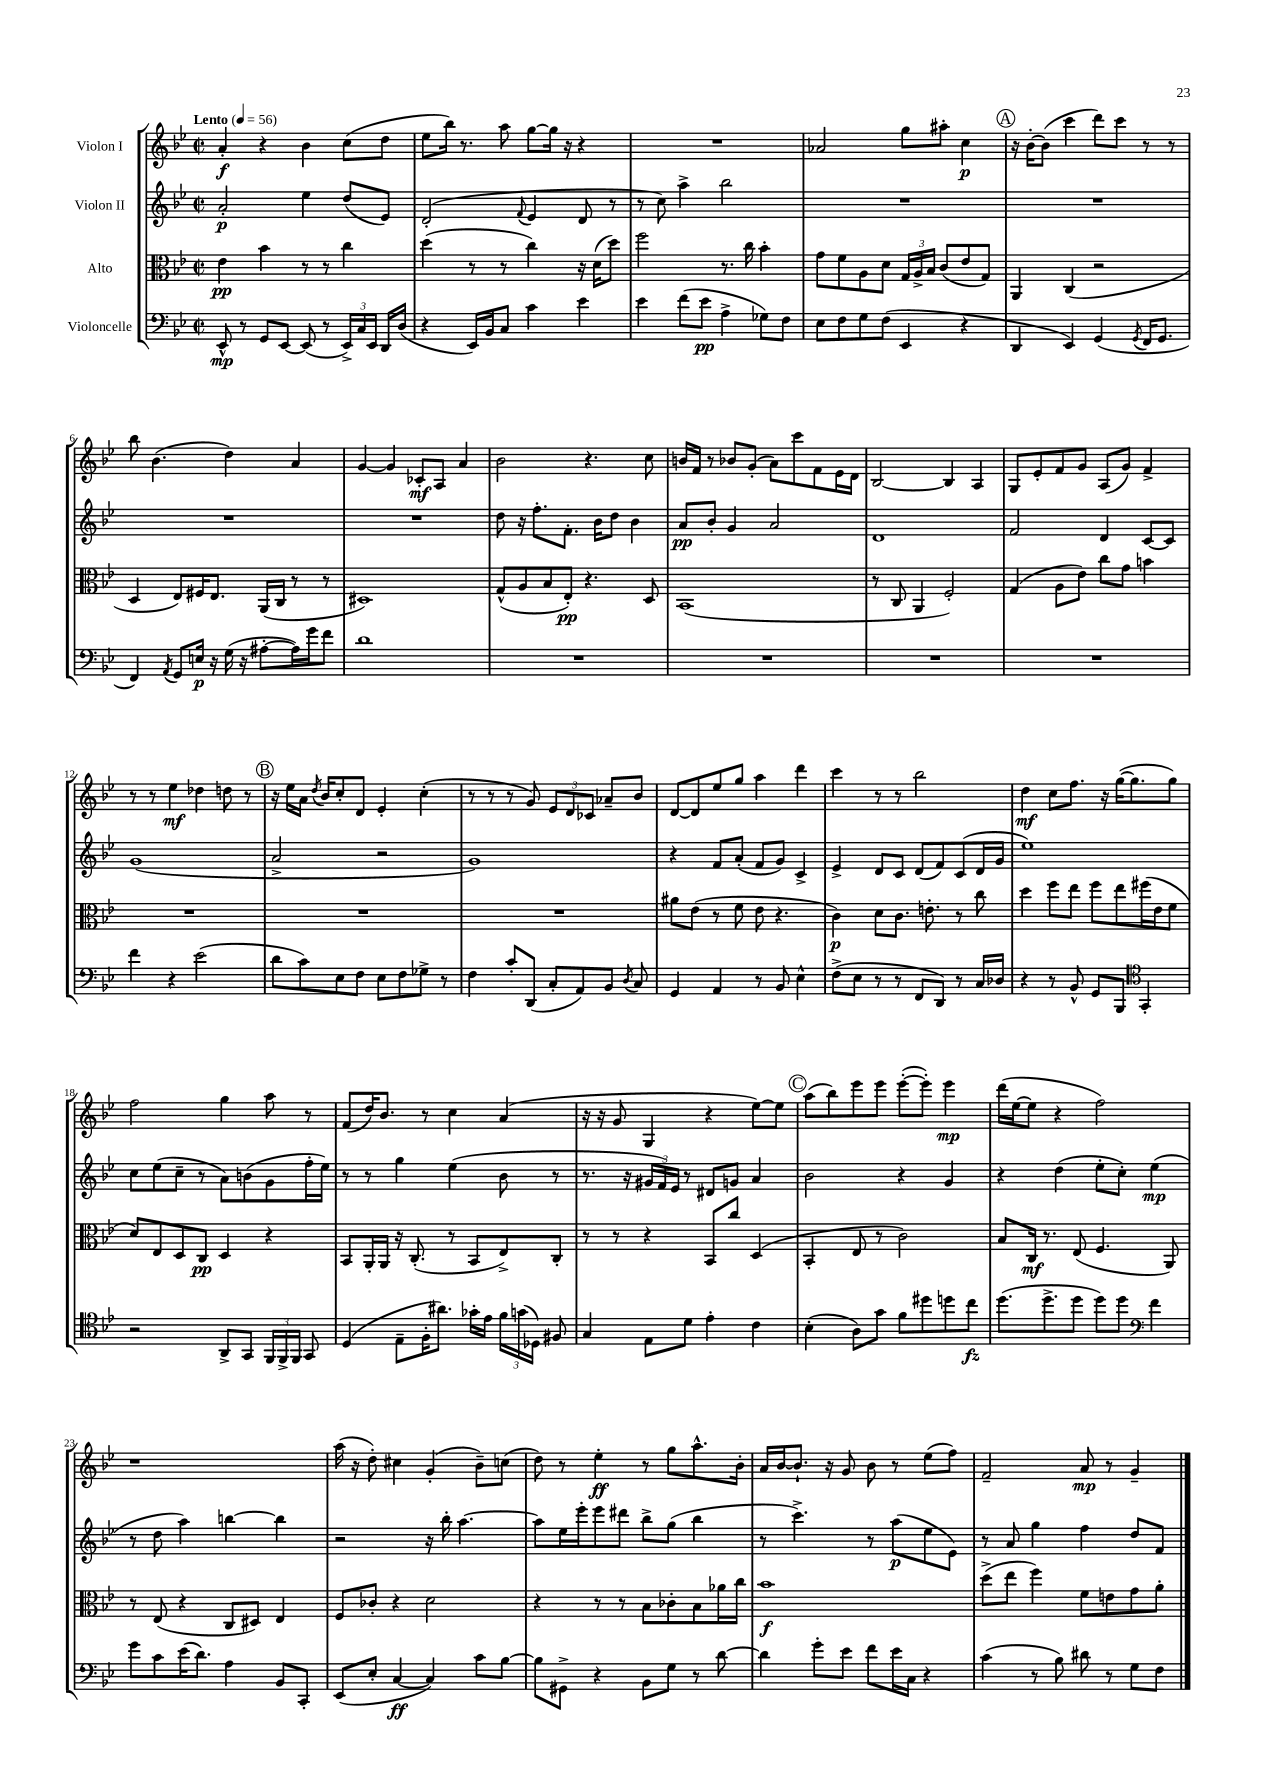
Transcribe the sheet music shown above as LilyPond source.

<<
\new StaffGroup <<
\new Staff = "s0" \with { instrumentName = "Violon I" } {
    \clef treble \key bes \major \defaultTimeSignature \time 2/2 \tempo "Lento" 4 = 56
    \autoBeamOff a'4-.\f r4 bes'4 c''8[( d''8] |
    ees''8[ bes''16]) r8. a''8 g''8[~ g''16] r16 r4 |
    R1 |
    aes'2 g''8[ ais''8]-. c''4\p |
    \mark \markup { \circle "A" } r16 bes'16[~-. bes'8]( c'''4 d'''8[) c'''8] r8 r8 |
    bes''8 bes'4.( d''4) a'4 |
    g'4~ g'4 ces'8[-.\mf a8] a'4 |
    bes'2 r4. c''8 |
    b'16[ f'16] r8 bes'8[ g'8]-.( a'8[) c'''8 f'8 ees'16 d'16] |
    bes2~ bes4 a4 |
    g8[ ees'8-. f'8 g'8] a8[( g'8]) f'4-> |
    r8 r8 ees''4\mf des''4 d''8 r8 |
    \mark \markup { \circle "B" } r16 ees''16[ a'16] \acciaccatura { d''8 } bes'16[ c''8-. d'8] ees'4-. c''4-.( |
    r8 r8 r8 g'8) \tuplet 3/2 { ees'8[ d'8 ces'8] } aes'8[-- bes'8] |
    d'8[~ d'8 ees''8 g''8] a''4 d'''4 |
    c'''4 r8 r8 bes''2 |
    d''4\mf c''8[ f''8.] r16 g''16[~( g''8. g''8]) |
    f''2 g''4 a''8 r8 |
    f'8[( d''16) bes'8.] r8 c''4 a'4( |
    r16 r16 g'8 g4 r4 ees''8[~) ees''8] |
    \mark \markup { \circle "C" } a''8[( bes''8) ees'''8 ees'''8] ees'''8[~-.( ees'''8]-.) ees'''4\mp |
    d'''16[( ees''16~ ees''8] r4 f''2) |
    r1 |
    a''16( r16 d''8-.) cis''4 g'4-.( bes'8[--) c''8]( |
    d''8) r8 ees''4-.\ff r8 g''8[ a''8.-^ bes'16]-. |
    a'16[ bes'16~ bes'8.]-! r16 g'8 bes'8 r8 ees''8[( f''8]) |
    f'2-- a'8\mp r8 g'4-- \bar "|." |
}
\new Staff = "s1" \with { instrumentName = "Violon II" } {
    \clef treble \key bes \major \defaultTimeSignature \time 2/2
    \autoBeamOff a'2-.\p ees''4 d''8[( ees'8]) |
    d'2-.( \appoggiatura { f'8 } ees'4 d'8 r8 |
    r8 c''8) a''4-> bes''2 |
    R1 |
    \mark \markup { \circle "A" } R1 |
    R1 |
    R1 |
    d''8 r16 f''8.[-. f'8.]-. bes'16[ d''8] bes'4 |
    a'8[\pp bes'8]-. g'4 a'2 |
    d'1 |
    f'2 d'4 c'8[~ c'8] |
    g'1( |
    \mark \markup { \circle "B" } a'2-> r2 |
    g'1) |
    r4 f'8[ a'8]-.( f'8[ g'8]) c'4-> |
    ees'4-> d'8[ c'8] d'8[( f'8) c'8( d'16 g'16] |
    ees''1) |
    c''8[ ees''8( c''8]-- r8 a'8[) b'8( g'8 f''16-. ees''16]) |
    r8 r8 g''4 ees''4( bes'8 r8 |
    r8. r16 \tuplet 3/2 { gis'16[ f'16) ees'16] } r8 dis'8[ g'8] a'4 |
    \mark \markup { \circle "C" } bes'2 r4 g'4 |
    r4 d''4( ees''8[-. c''8]-.) ees''4\mp( |
    r8 d''8 a''4) b''4~ b''4 |
    r2 r16 bes''16-. a''4.~ |
    a''8[ ees''16 ees'''16-. ees'''8 dis'''8] bes''8[-> g''8]( bes''4 |
    r8 c'''4.->) r8 a''8[\p( ees''8 ees'8]) |
    r8 a'8 g''4 f''4 d''8[ f'8] \bar "|." |
}
\new Staff = "s2" \with { instrumentName = "Alto" } {
    \clef alto \key bes \major \defaultTimeSignature \time 2/2
    \autoBeamOff ees'4\pp bes'4 r8 r8 c''4 |
    d''4( r8 r8 c''4) r16 d'16[( d''8]) |
    f''2 r8. c''16 bes'4-. |
    g'8[ f'8 a8 d'8] \tuplet 3/2 { g16[ a16-> bes16] } c'8[( ees'8 g8]) |
    \mark \markup { \circle "A" } a,4 c4( r2 |
    d4 ees8[) fis16 ees8.] a,16[( c16] r8 r8 |
    dis1) |
    g8[-^( a8 bes8 ees8]-.\pp) r4. d8 |
    bes,1( |
    r8 c8 a,4 f2-.) |
    g4( a8[ ees'8]) c''8[ g'8] b'4 |
    R1 |
    \mark \markup { \circle "B" } R1 |
    R1 |
    ais'8[ ees'8]( r8 f'8 ees'8 r4. |
    c'4\p) d'8[ c'8.] e'8.-. r8 c''8 |
    d''4 f''8[ ees''8] f''8[ ees''8 fis''16( ees'16 f'8] |
    d'8[) ees8 d8 c8]\pp d4 r4 |
    bes,8[ a,16-. a,16] r16 c8.-.( r8 bes,8[ ees8->) c8]-. |
    r8 r8 r4 bes,8[ c''8] d4( |
    \mark \markup { \circle "C" } bes,4-. ees8 r8 c'2) |
    bes8[ c16]\mf r8. ees8( f4. a,8) |
    r8 ees8( r4 c8[ dis8]) ees4 |
    f8[ ces'8]-. r4 d'2 |
    r4 r8 r8 bes8[ ces'8-. bes8 aes'16 c''16] |
    bes'1\f |
    d''8[->( ees''8] f''4) f'8[ e'8 g'8 a'8]-. \bar "|." |
}
\new Staff = "s3" \with { instrumentName = "Violoncelle" } {
    \clef bass \key bes \major \defaultTimeSignature \time 2/2
    \autoBeamOff ees,8-^\mp r8 g,8[ ees,8]~ ees,8( r8 \tuplet 3/2 { ees,16[->) c16 ees,16] } d,16[ d16]( |
    r4 ees,16[) bes,16 c8] c'4 ees'4 |
    ees'4 f'8[( ees'8]\pp a4-> ges8[) f8] |
    ees8[ f8 g8 f8]( ees,4 r4 |
    \mark \markup { \circle "A" } d,4 ees,4) g,4( \acciaccatura { g,8 } f,16[ g,8.] |
    f,4) \acciaccatura { a,8 } g,8[ e16]\p r16 g16( r16 ais8[~-. ais16) g'16 f'8] |
    d'1 |
    R1 |
    R1 |
    R1 |
    R1 |
    f'4 r4 ees'2( |
    \mark \markup { \circle "B" } d'8[ c'8) ees8 f8] ees8[ f8 ges8]-> r8 |
    f4 c'8[-. d,8]( c8[-. a,8) bes,8] \acciaccatura { d8 } c8 |
    g,4 a,4 r8 bes,8 ees4-^ |
    f8[->( ees8] r8 r8 f,8[ d,8]) r8 c16[ des16] |
    r4 r8 bes,8-^ g,8[ bes,,8] \clef tenor g,4-. |
    r2 a,8[-> g,8] \tuplet 3/2 { f,16[ f,16-> f,16] } g,8 |
    d4( ees8[-- f16-. ais'8.]) ges'16[-. ees'16] \tuplet 3/2 { f'16[ g'16( des16]) } fis8 |
    g4 ees8[ d'8] ees'4-. c'4 |
    \mark \markup { \circle "C" } bes4-.( a8[) g'8] f'8[ dis''8 d''8 c''8]\fz |
    d''8.[( d''8.-> d''8] d''8[) d''8] \clef bass f'4 |
    g'8[ c'8 ees'16( d'8.]) a4 bes,8[ c,8]-. |
    ees,8[( ees8]-. c4~\ff c4) c'8[ bes8]~ |
    bes8[ gis,8]-> r4 bes,8[ g8] r8 d'8~ |
    d'4 g'8[-. ees'8] f'8[ ees'16 c16] r4 |
    c'4( r8 bes8) dis'8 r8 g8[ f8] \bar "|." |
}
>>
>>
